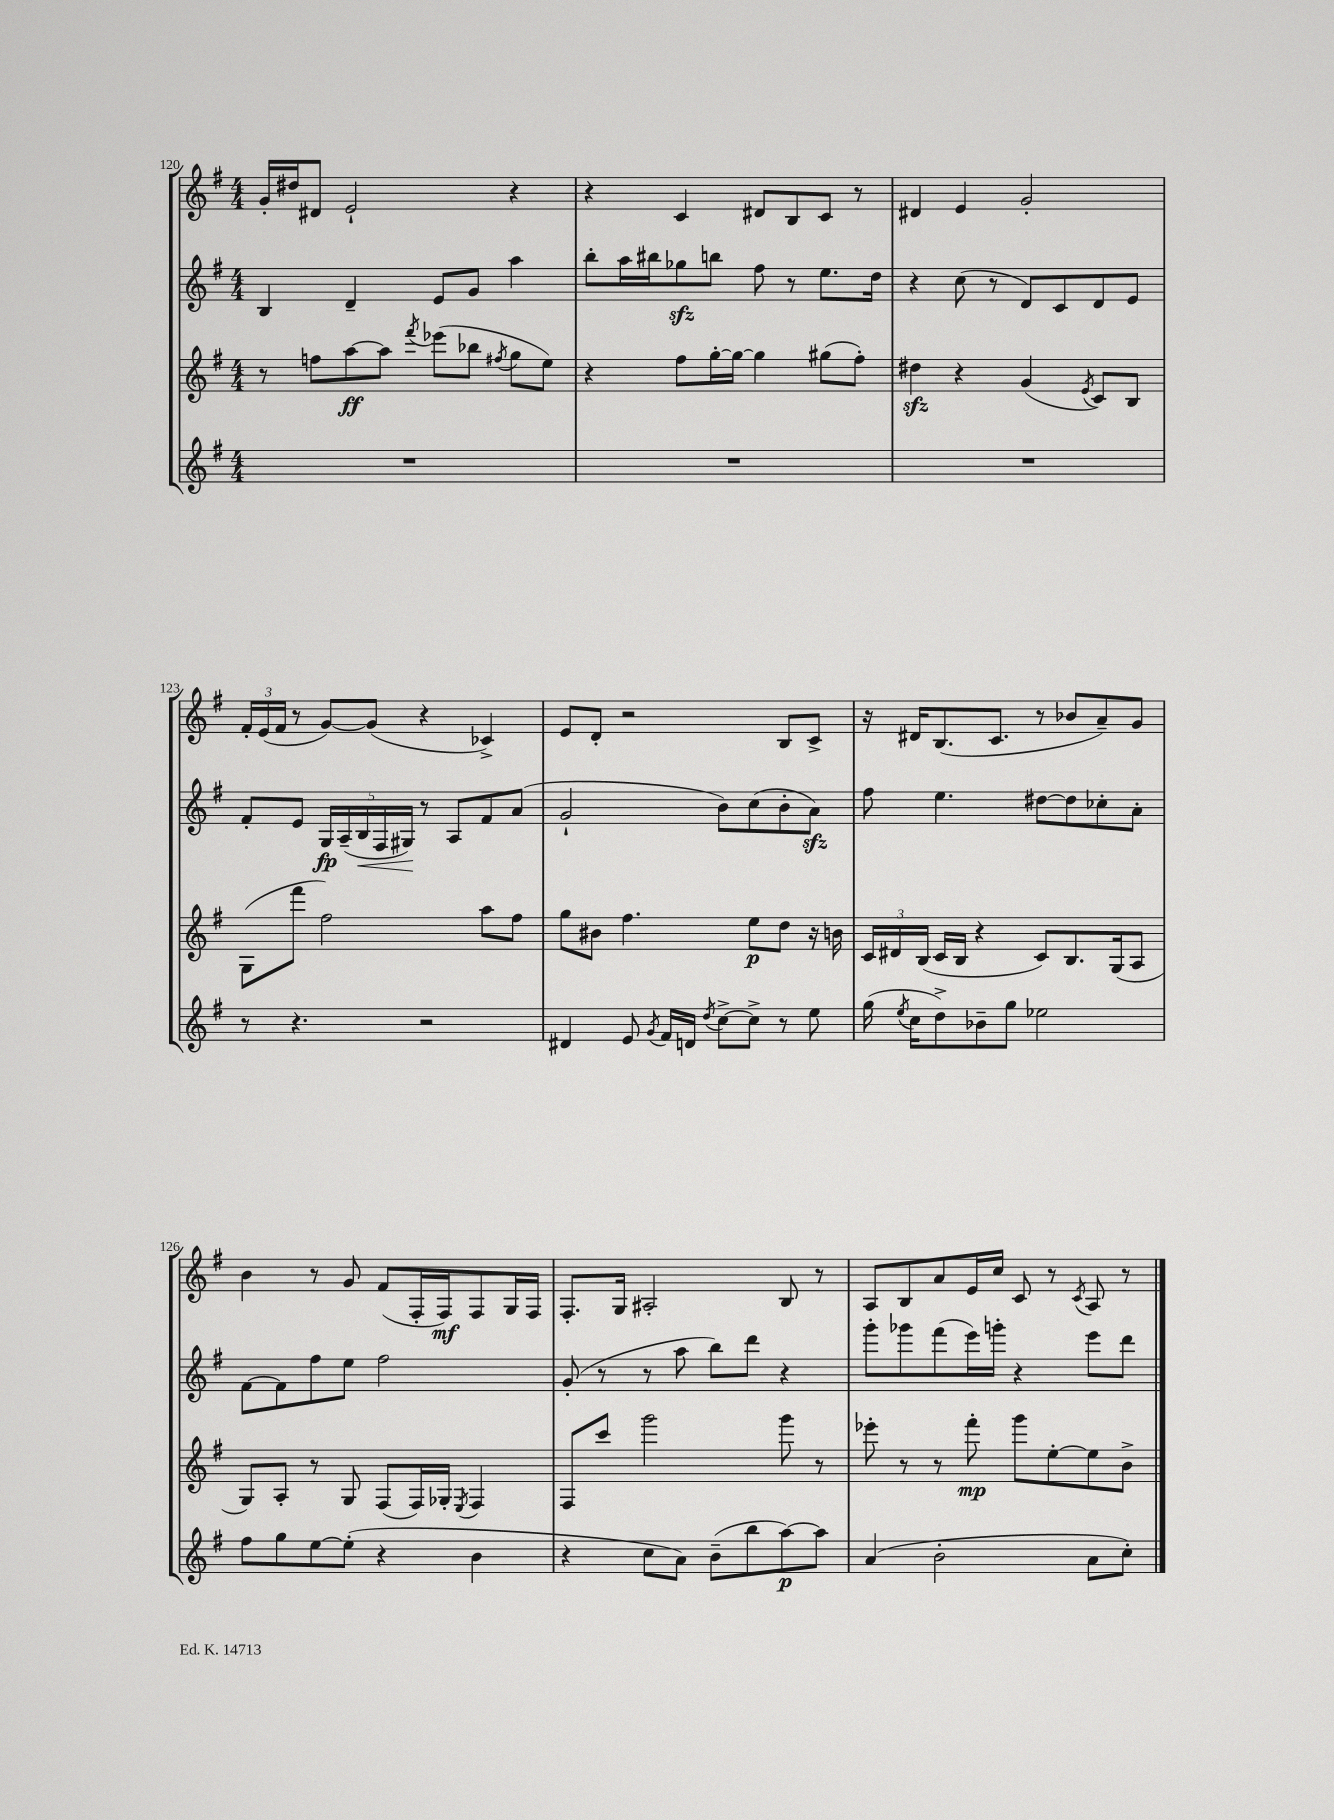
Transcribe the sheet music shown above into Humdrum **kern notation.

**kern	**dynam	**kern	**dynam	**kern	**dynam	**kern	**dynam
*part4	*part4	*part3	*part3	*part2	*part2	*part1	*part1
*staff4	*staff4	*staff3	*staff3	*staff2	*staff2	*staff1	*staff1
*clefG2	*	*clefG2	*	*clefG2	*	*clefG2	*
*k[f#]	*	*k[f#]	*	*k[f#]	*	*k[f#]	*
*M4/4	*	*M4/4	*	*M4/4	*	*M4/4	*
=120	=120	=120	=120	=120	=120	=120	=120
1r	.	8r	.	4B/	.	16g'/LL	.
.	.	.	.	.	.	16dd#X/J	.
.	.	8ffn\L	.	.	.	8d#X/J	.
.	.	[8aa\	ff	4d~/	.	2e`/	.
.	.	8aa\J]	.	.	.	.	.
.	.	8qfff#/	.	.	.	.	.
.	.	(8eee-X\L	.	8e/L	.	.	.
.	.	8bb-X\J	.	8g/J	.	.	.
.	.	8qff#X/	.	.	.	.	.
.	.	8gg\L	.	4aa\	.	4r	.
.	.	8ee\J)	.	.	.	.	.
=121	=121	=121	=121	=121	=121	=121	=121
1r	.	4r	.	8bb'\L	.	4r	.
.	.	.	.	16aa\L	.	.	.
.	.	.	.	16bb#X\J	.	.	.
.	.	8ff#\L	.	8gg-Xzz\	.	4c/	.
.	.	[16gg'\L	.	8bbn\J	.	.	.
.	.	16gg\JJ_	.	.	.	.	.
.	.	4gg\]	.	8ff#\	.	8d#X/L	.
.	.	.	.	8r	.	8B/	.
.	.	(8gg#X\L	.	8.ee\L	.	8c/J	.
.	.	8ff#'\J)	.	.	.	8r	.
.	.	.	.	16dd\Jk	.	.	.
=122	=122	=122	=122	=122	=122	=122	=122
1r	.	4dd#Xzz\	.	4r	.	4d#X/	.
.	.	4r	.	(8cc\	.	4e/	.
.	.	.	.	8r	.	.	.
.	.	(4g/	.	8d/L)	.	2g'/	.
.	.	.	.	8c/	.	.	.
.	.	8qe/	.	.	.	.	.
.	.	8c/L)	.	8d/	.	.	.
.	.	8B/J	.	8e/J	.	.	.
!!LO:LB:g=z
=123	=123	=123	=123	=123	=123	=123	=123
8r	.	(8G\L	.	8f#'/L	.	24f#'/LL	.
.	.	.	.	.	.	(24e/	.
.	.	.	.	.	.	24f#/JJ	.
4.r	.	8fff#\J	.	8e/J	.	8r	.
.	.	2ff#\)	.	20G/LL	fp	[8g/L)	.
.	.	.	.	(20A~/	.	.	.
!	!	!	!	!	!LO:HP:b	!	!
.	.	.	.	20B/	<	.	.
.	.	.	.	.	.	(8g/J]	.
.	.	.	.	20F#/	.	.	.
.	.	.	.	20G#X/JJ)	.	.	.
2r	.	.	.	8r	[	4r	.
.	.	.	.	8A/L	.	.	.
.	.	8aa\L	.	8f#/	.	4c-X^/)	.
.	.	8ff#\J	.	(8a/J	.	.	.
=124	=124	=124	=124	=124	=124	=124	=124
4d#X/	.	8gg\L	.	2g`/	.	8e/L	.
.	.	8b#X\J	.	.	.	8d'/J	.
8e/	.	4.ff#\	.	.	.	2r	.
8qg/	.	.	.	.	.	.	.
16f#/LL	.	.	.	.	.	.	.
16dn/JJ	.	.	.	.	.	.	.
8qdd/	.	.	.	.	.	.	.
[8cc^\L	.	.	.	8b\L)	.	.	.
8cc^\J]	.	8ee\L	p	(8cc\	.	.	.
8r	.	8dd\J	.	8b'\	.	8B/L	.
8ee\	.	16r	.	8azz\J)	.	8c^/J	.
.	.	16bn\	.	.	.	.	.
=125	=125	=125	=125	=125	=125	=125	=125
(16gg\	.	24c/LL	.	8ff#\	.	16r	.
.	.	24d#X/	.	.	.	.	.
8qee/	.	.	.	.	.	.	.
16cc\KL	.	.	.	.	.	16d#X/KL	.
.	.	(24B/JJ	.	.	.	.	.
8dd^\)	.	16c/LL	.	4.ee\	.	(8.B/	.
.	.	16B/JJ	.	.	.	.	.
8b-X~\	.	4r	.	.	.	.	.
.	.	.	.	.	.	8.c/J	.
8gg\J	.	.	.	.	.	.	.
2ee-X\	.	8c/L)	.	[8dd#X\L	.	8r	.
.	.	8.B/	.	8dd#\]	.	8b-X/L	.
.	.	.	.	8cc-X'\	.	8a~/)	.
.	.	(16G/k	.	.	.	.	.
.	.	8A/J	.	8a'\J	.	8g/J	.
!!LO:LB:g=z
=126	=126	=126	=126	=126	=126	=126	=126
8ff#\L	.	8G/L)	.	[8f#\L	.	4b\	.
8gg\	.	8A'/J	.	8f#\]	.	.	.
[8ee\	.	8r	.	8ff#\	.	8r	.
(8ee'\J]	.	8G/	.	8ee\J	.	8g/	.
4r	.	(8F#/L	.	2ff#\	.	(8f#/L	.
.	.	16F#/L)	.	.	.	16F#'/L	.
.	.	16G-X'/JJ	.	.	.	16F#/J)	mf
.	.	8qE/	.	.	.	.	.
4b\	.	4F#/	.	.	.	8F#/	.
.	.	.	.	.	.	16G/L	.
.	.	.	.	.	.	16F#/JJ	.
=127	=127	=127	=127	=127	=127	=127	=127
4r	.	8F#/L	.	(8g'/	.	8.F#'/L	.
.	.	8ccc/J	.	8r	.	.	.
.	.	.	.	.	.	16G/Jk	.
8cc\L	.	2ggg\	.	8r	.	2A#X'/	.
8a\J)	.	.	.	8aa\	.	.	.
(8b~\L	.	.	.	8bb\L)	.	.	.
8bb\	.	.	.	8ddd\J	.	.	.
[8aa\)	p	8ggg\	.	4r	.	8B/	.
8aa\J]	.	8r	.	.	.	8r	.
=128	=128	=128	=128	=128	=128	=128	=128
(4a/	.	8eee-X'\	.	8ggg'\L	.	8A/L	.
.	.	8r	.	8ggg-X\	.	8B/	.
2b'\	.	8r	.	(8fff#\	.	8a/	.
.	.	8fff#'\	mp	16eee\L)	.	16e/L	.
.	.	.	.	16gggn'\JJ	.	16cc/JJ	.
.	.	8ggg\L	.	4r	.	8c/	.
.	.	[8ee'\	.	.	.	8r	.
.	.	.	.	.	.	8qc/	.
8a\L	.	8ee\]	.	8eee\L	.	8A/	.
8cc'\J)	.	8b^\J	.	8ddd\J	.	8r	.
==	==	==	==	==	==	==	==
*-	*-	*-	*-	*-	*-	*-	*-
